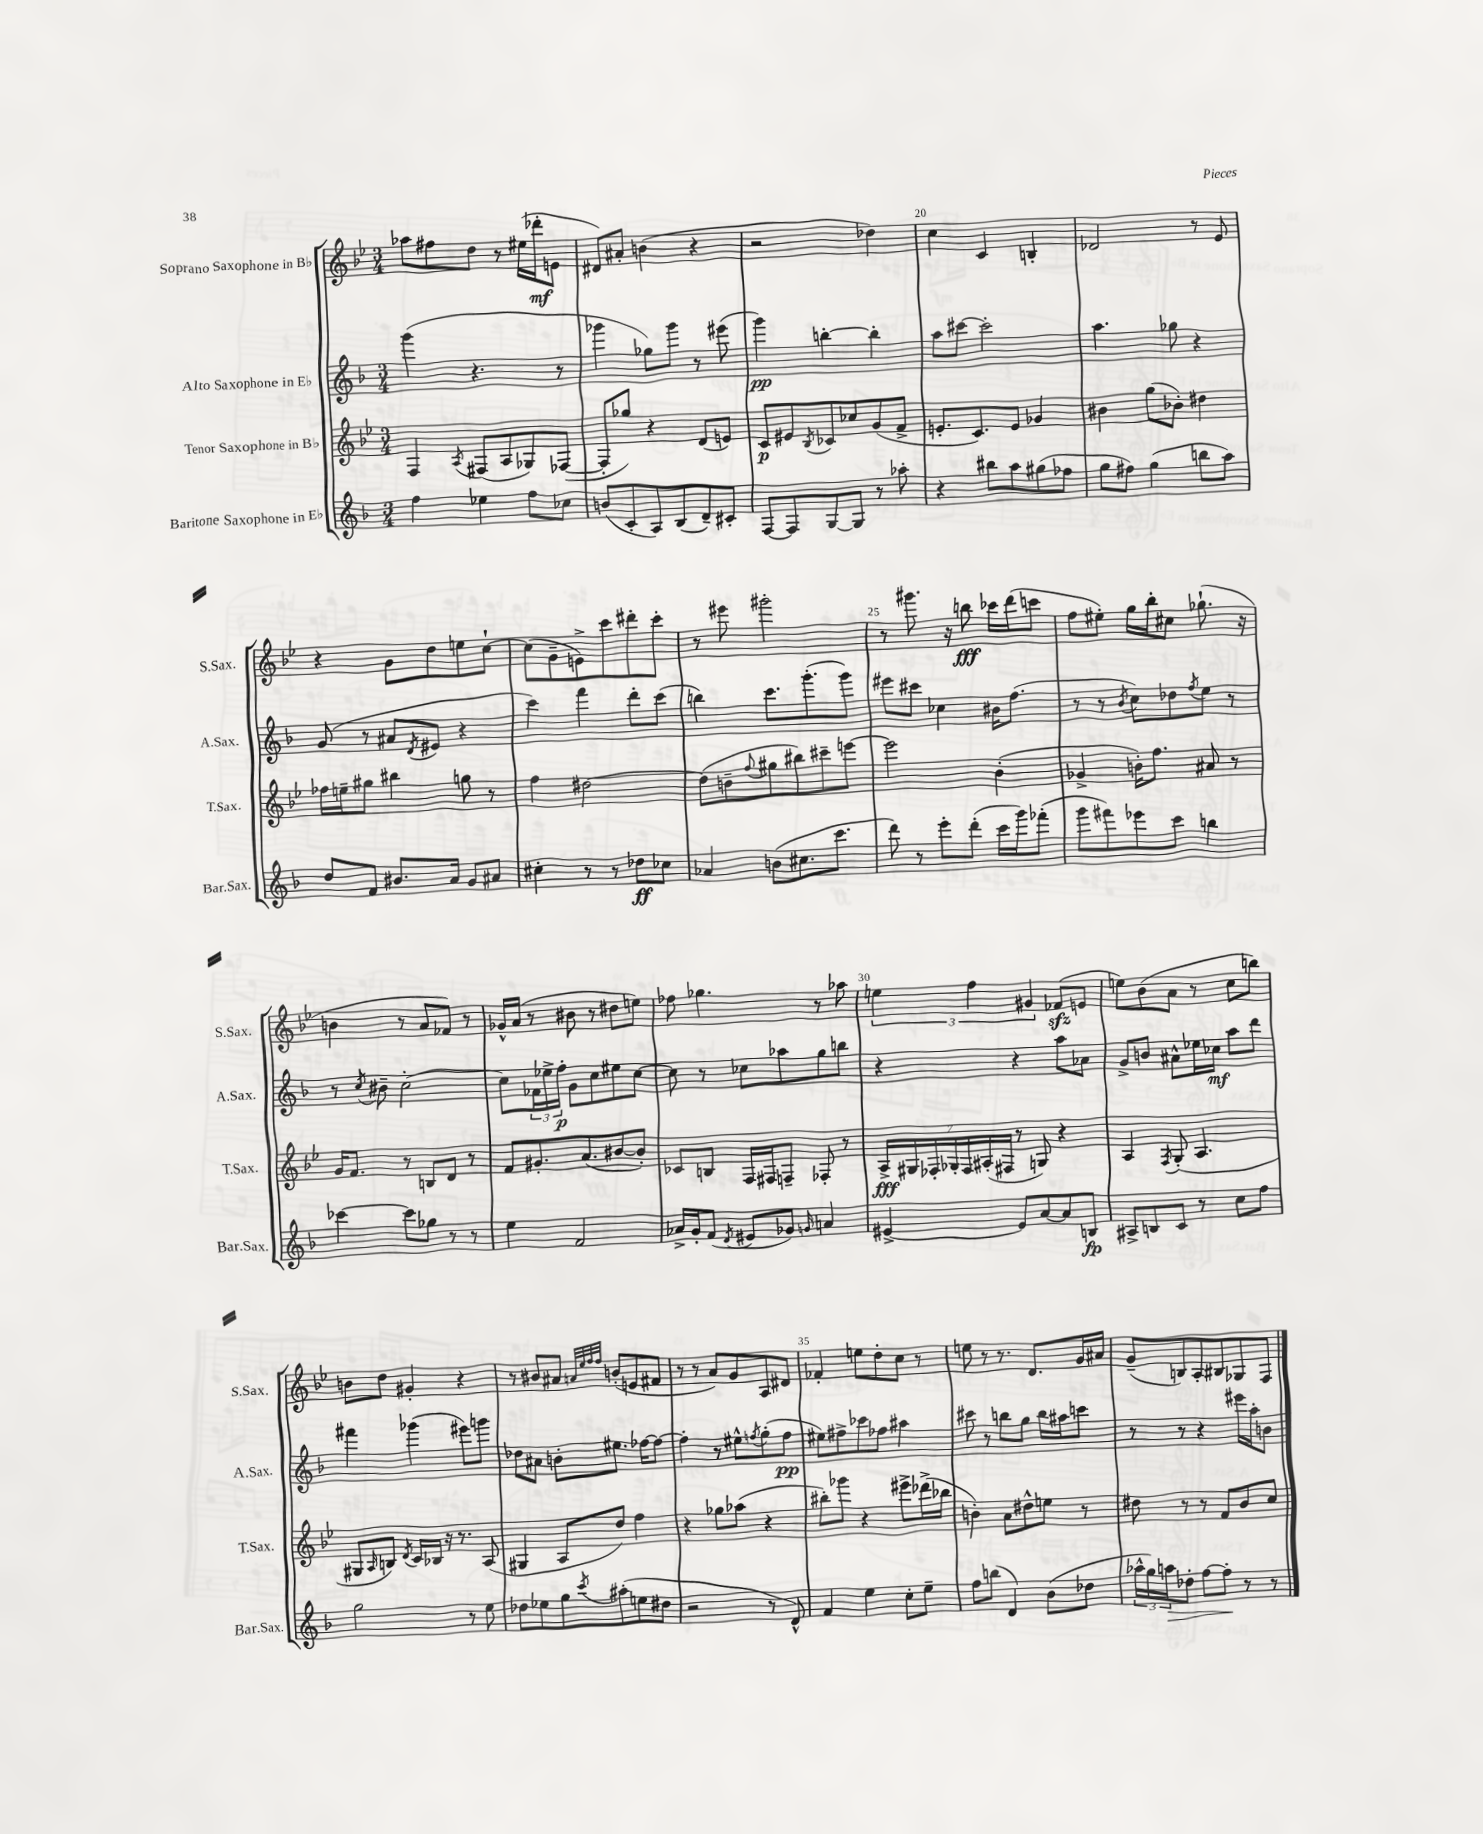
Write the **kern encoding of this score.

**kern	**dynam	**kern	**dynam	**kern	**dynam	**kern	**dynam
*part4	*part4	*part3	*part3	*part2	*part2	*part1	*part1
*staff4	*staff4	*staff3	*staff3	*staff2	*staff2	*staff1	*staff1
*I"Baritone Saxophone in E♭	*	*I"Tenor Saxophone in B♭	*	*I"Alto Saxophone in E♭	*	*I"Soprano Saxophone in B♭	*
*I'Bar.Sax.	*	*I'T.Sax.	*	*I'A.Sax.	*	*I'S.Sax.	*
*clefG2	*	*clefG2	*	*clefG2	*	*clefG2	*
*k[b-]	*	*k[b-e-]	*	*k[b-]	*	*k[b-e-]	*
*M3/4	*	*M3/4	*	*M3/4	*	*M3/4	*
=17	=17	=17	=17	=17	=17	=17	=17
4ff\	.	4F/	.	(4ggg\	.	8aa-X\L	.
.	.	.	.	.	.	8ff#X\	.
.	.	8qA/	.	.	.	.	.
4ee-X\	.	(8F#X/L	.	4.r	.	8dd\J	.
.	.	8A/	.	.	.	8r	.
8ff\L	.	8G-X/)	.	.	.	(16ee#X\LL	.
.	.	.	.	.	.	16ddd-X'\J	mf
8cc-X\J	.	([8F-X/J	.	8r	.	8en\J	.
=18	=18	=18	=18	=18	=18	=18	=18
(8bn/L	.	8F-'/L]	.	4ggg-X\	.	8d#X/L)	.
8c'/	.	8gg-X/J)	.	.	.	8a#X'/J	.
8A/)	.	4r	.	8gg-X\L)	.	(4bn\	.
(8B-/	.	.	.	8ggg-\J	.	.	.
8d~/)	.	(8d/L	.	8r	.	4r	.
8c#X'/J	.	8en/J)	.	(8eee#X\	.	.	.
=19	=19	=19	=19	=19	=19	=19	=19
[8F/L	.	8c/L	p	4ggg\)	pp	2r	.
8F/]	.	8e#X/	.	.	.	.	.
.	.	8qB-/	.	.	.	.	.
[8G/	.	8c-X/	.	[4bbn'\	.	.	.
8G/J]	.	8cc-X/	.	.	.	.	.
8r	.	(8g/	.	4bb'\]	.	4dd-X\)	.
8aa-X'\	.	8f^/J	.	.	.	.	.
=20	=20	=20	=20	=20	=20	=20	=20
4r	.	8.en'/L	.	8aa\L	.	4cc\	.
.	.	.	.	[8ccc#X\J	.	.	.
.	.	8.c/)	.	.	.	.	.
8bb#X\L	.	.	.	2ccc#'\]	.	4c/	.
8aa\	.	8e/J	.	.	.	.	.
(8gg#X\	.	4g-X/	.	.	.	4Bn'/	.
8ff-X\J	.	.	.	.	.	.	.
=21	=21	=21	=21	=21	=21	=21	=21
8gg\L	.	4b#X\	.	4.aa\	.	2d-X/	.
8ff#X\J)	.	.	.	.	.	.	.
(4gg\	.	(8gg\L	.	.	.	.	.
.	.	8b-X'\J)	.	8gg-X\	.	.	.
8bbn\L	.	4dd#X\	.	4r	.	8r	.
8aa\J)	.	.	.	.	.	8e-/	.
!!LO:LB:g=z
=22	=22	=22	=22	=22	=22	=22	=22
8dd/L	.	16ff-X\LL	.	(8g/	.	4r	.
.	.	16een~\J	.	.	.	.	.
8f/J	.	8gg#X\J	.	8r	.	.	.
8.b#X/L	.	4bb#X\	.	8a#X/L	.	8g\L	.
.	.	.	.	8qd/	.	.	.
.	.	.	.	8e#X/J	.	8dd\	.
16a/Jk	.	.	.	.	.	.	.
8g/L	.	8ggn\	.	4r	.	8een\	.
8a#X/J	.	8r	.	.	.	[8cc`\J	.
=23	=23	=23	=23	=23	=23	=23	=23
4cc#X'\	.	4ff\	.	4ccc\)	.	(8cc\L]	.
.	.	.	.	.	.	8g~\	.
8r	.	[2dd#X\	.	4fff\	.	8en^\)	.
8r	.	.	.	.	.	8ccc\	.
8dd-X\L	ff	.	.	8ddd'\L	.	8ddd#X'\	.
8cc-X\J	.	.	.	(8ccc\J	.	8ccc'\J	.
=24	=24	=24	=24	=24	=24	=24	=24
4a-X/	.	(8dd#\L]	.	4bbn\)	.	8r	.
.	.	8bn~\	.	.	.	8eee#X\	.
.	.	8qqff/	.	.	.	.	.
(8bn\L	.	8gg#X\	.	8.ccc\L	.	2ggg#X'\	.
8.cc#X\	.	8bb#X\)	.	.	.	.	.
.	.	.	.	(8.ggg'\	.	.	.
.	.	8ccc#X~\	.	.	.	.	.
8.ccc\J	.	.	.	.	.	.	.
.	.	[8eeen\J	.	8ggg\J)	.	.	.
=25	=25	=25	=25	=25	=25	=25	=25
8ddd\)	.	2eee\]	.	8eee#X\L	.	8r	.
8r	.	.	.	8ccc#X\J	.	8.ggg#X\	.
8eee'\L	.	.	.	4cc-X\	.	.	.
.	.	.	.	.	.	16r	.
(8ddd'\J	.	.	.	.	.	8bbn\	fff
16ccc\LL	.	(4b-'\	.	16b#X\KL	.	16ccc-X\LL	.
16ggg\J)	.	.	.	(8.ff\J	.	(16ddd\J	.
(8fff-X'\J	.	.	.	.	.	8cccn\J	.
=26	=26	=26	=26	=26	=26	=26	=26
8ggg\L	.	4g-X^/	.	8r	.	8ff\L	.
8fff#X\)	.	.	.	8r	.	8ee#X'\J)	.
.	.	.	.	8qb-/	.	.	.
8eee-X\	.	16bn'\KL)	.	8cc\L)	.	16gg\LL	.
.	.	8.ff\J	.	.	.	16bb-'\J	.
8ccc\J	.	.	.	8dd-X\	.	8cc#X\J	.
.	.	.	.	8qff/	.	.	.
4bbn\	.	8a#X/	.	8ee\J	.	(8.gg-X`\	.
.	.	8r	.	8r	.	.	.
.	.	.	.	.	.	16r	.
!!LO:LB:g=z
=27	=27	=27	=27	=27	=27	=27	=27
[4ccc-X\	.	16g/KL	.	8r	.	4bn\	.
.	.	8.f/J	.	.	.	.	.
.	.	.	.	8qcc/	.	.	.
.	.	.	.	8b#X~\	.	.	.
8ccc-\L]	.	8r	.	[2cc'\	.	8r	.
8gg-X\J	.	8Bn/L	.	.	.	8a/L	.
8r	.	8d/J	.	.	.	8f-X/J)	.
8r	.	8r	.	.	.	8r	.
=28	=28	=28	=28	=28	=28	=28	=28
4ee\	.	8f/L	.	8cc\L]	.	16g-X^^/LL	.
.	.	.	.	.	.	(16a/JJ	.
.	.	8.g#X'/	.	24f-X\L	.	8r	.
.	.	.	.	24ee-X^\	.	.	.
.	.	.	.	24ff'\JJ	p	.	.
2f/	.	.	.	8g\L	.	8b#X\	.
.	.	(8.a/	.	.	.	.	.
.	.	.	.	8cc\	.	8r	.
.	.	[8b#X/	.	8ee#X\	.	8dd#X\L	.
.	.	8b#'/J])	.	[8cc\J	.	8een\J)	.
=29	=29	=29	=29	=29	=29	=29	=29
16a-X^/LL	.	8c-X/L	.	8cc\]	.	8ff-X\	.
16g'/J	.	.	.	.	.	.	.
(8f/J	.	8Bn/J	.	8r	.	4.gg-X\	.
8qd/	.	.	.	.	.	.	.
8e#X/L	.	16F/LL	.	8cc-X\L	.	.	.
.	.	16F#X/J	.	.	.	.	.
8g-X/J)	.	8Fn~/J	.	8aa-X\	.	.	.
16qqgn/	.	.	.	.	.	.	.
4an/	.	8F-X'/	.	8gg\	.	8r	.
.	.	8r	.	8bbn\J	.	8aa-X\	.
=30	=30	=30	=30	=30	=30	=30	=30
[4e#X^/	.	28A^/LL	fff	4r	.	6een\	.
.	.	28G#X/	.	.	.	.	.
.	.	28F-X'/	.	.	.	.	.
.	.	28G-X'/	.	.	.	.	.
.	.	28F-/	.	.	.	.	.
.	.	.	.	.	.	6ff\	.
.	.	(28A#X'/	.	.	.	.	.
.	.	28F#X/JJ	.	.	.	.	.
8e#/L]	.	8r	.	4r	.	.	.
.	.	.	.	.	.	6g#X/	.
[8a/	.	8Gn/)	.	.	.	.	.
8a/]	.	4r	.	8aa\L	.	(8f-Xzz/L	.
8Bn/J	fp	.	.	8a-X\J	.	8en/J	.
=31	=31	=31	=31	=31	=31	=31	=31
8A#X^/L	.	4A/	.	8g^/L	.	8een\L)	.
8Bn/	.	.	.	8bn/J	.	(8b-\	.
.	.	8qF/	.	.	.	.	.
8c/J	.	(8G'/	.	8a#X^^\L	.	8a\J	.
8r	.	4.A/	.	16ee-X\L	.	8r	.
.	.	.	.	16cc-X\JJ	mf	.	.
8cc\L	.	.	.	8aa\L	.	8cc\L	.
8ff\J	.	.	.	8ddd\J	.	8bbn\J)	.
!!LO:LB:g=z
=32	=32	=32	=32	=32	=32	=32	=32
2gg\	.	8G#X/L	.	4fff#X\	.	8bn\L	.
.	.	16qqA/	.	.	.	.	.
.	.	8Bn/J)	.	.	.	8dd\J	.
.	.	8qd/	.	.	.	.	.
.	.	16c/LL	.	(4ggg-X\	.	4g#X'/	.
.	.	16B-X/JJ	.	.	.	.	.
.	.	16r	.	.	.	.	.
.	.	8.r	.	.	.	.	.
8r	.	.	.	8eee#X\L)	.	4r	.
8ee\	.	(8A/	.	8gggn\J	.	.	.
=33	=33	=33	=33	=33	=33	=33	=33
8dd-X\L	.	4G#X/	.	8dd-X\L	.	8r	.
8ee-X\	.	.	.	8a#X\J	.	8b#X/L	.
8gg\	.	8A/L	.	8bn'\L	.	8a#X/J	.
.	.	.	.	.	.	32qqan/LLL	.
.	.	.	.	.	.	32qqee-/	.
.	.	.	.	.	.	32qqff/	.
8qccc/	.	.	.	.	.	32qqff/JJJ	.
(8aa#X'\	.	8dd/J)	.	8.ee#X\J	.	(8bn'/L	.
8een\	.	4ff\	.	.	.	8en/	.
.	.	.	.	[16ff-X\KL	.	.	.
8dd#X\J	.	.	.	8ff-\J_	.	8f#X/J	.
=34	=34	=34	=34	=34	=34	=34	=34
2r	.	4r	.	4ff-'\]	.	8r	.
.	.	.	.	.	.	8r	.
.	.	8gg-X\L	.	8r	.	8a/L)	.
.	.	(8aa-X\J	.	8ee#X^^\L	.	8g/	.
.	.	.	.	8qffn/	.	.	.
8r	.	4r	.	(8gg'\	.	8A/	.
8d^^/)	.	.	.	8ff\J	pp	8d#X/J	.
=35	=35	=35	=35	=35	=35	=35	=35
4f/	.	8bb#X'\L)	.	8ee#X\L)	.	4f-X'/	.
.	.	8ggg-X\J	.	8ff#X^\	.	.	.
4ee\	.	4r	.	8ccc-X\	.	8een\L	.
.	.	.	.	8ff-X\J	.	8dd'\	.
8cc'\L	.	8eee#X^\L	.	4aa#X\	.	8cc\J	.
8ee~\J	.	(16ddd-X^\L	.	.	.	8r	.
.	.	16bb-X\JJ	.	.	.	.	.
=36	=36	=36	=36	=36	=36	=36	=36
8ff\L	.	4bn'\)	.	8ccc#X\	.	8een\	.
(8bbn\J	.	.	.	8r	.	8r	.
4d/)	.	8a\L	.	8bbn\L	.	8.r	.
.	.	8dd#X^^\	.	8gg\J	.	.	.
.	.	.	.	.	.	8.d/L	.
(8b-\L	.	8een\J	.	16bb\LL	.	.	.
.	.	.	.	16aa#X\J	.	.	.
8dd-X\J	.	8r	.	8cccn\J	.	16g/L	.
.	.	.	.	.	.	16a#X/JJ	.
=37	=37	=37	=37	=37	=37	=37	=37
24aa-X^^\LL	.	8dd#X\	.	8r	.	(8g~/L	.
24gg\)	.	.	.	.	.	.	.
!	!LO:HP:b	!	!	!	!	!	!
24aan\J	>	.	.	.	.	.	.
8dd-X'\J	.	8r	.	8r	.	8Bn/)	.
[8ff\L	.	8r	.	4r	.	8A'/	.
8ff'\J]	.	8f/L	.	.	.	8B#X/	.
8r	]	8b-/	.	16eee#X\LL	.	8G-X/	.
.	.	.	.	16aa'\J	.	.	.
8r	.	8cc/J	.	8bn\J	.	8F/J	.
==	==	==	==	==	==	==	==
*-	*-	*-	*-	*-	*-	*-	*-
